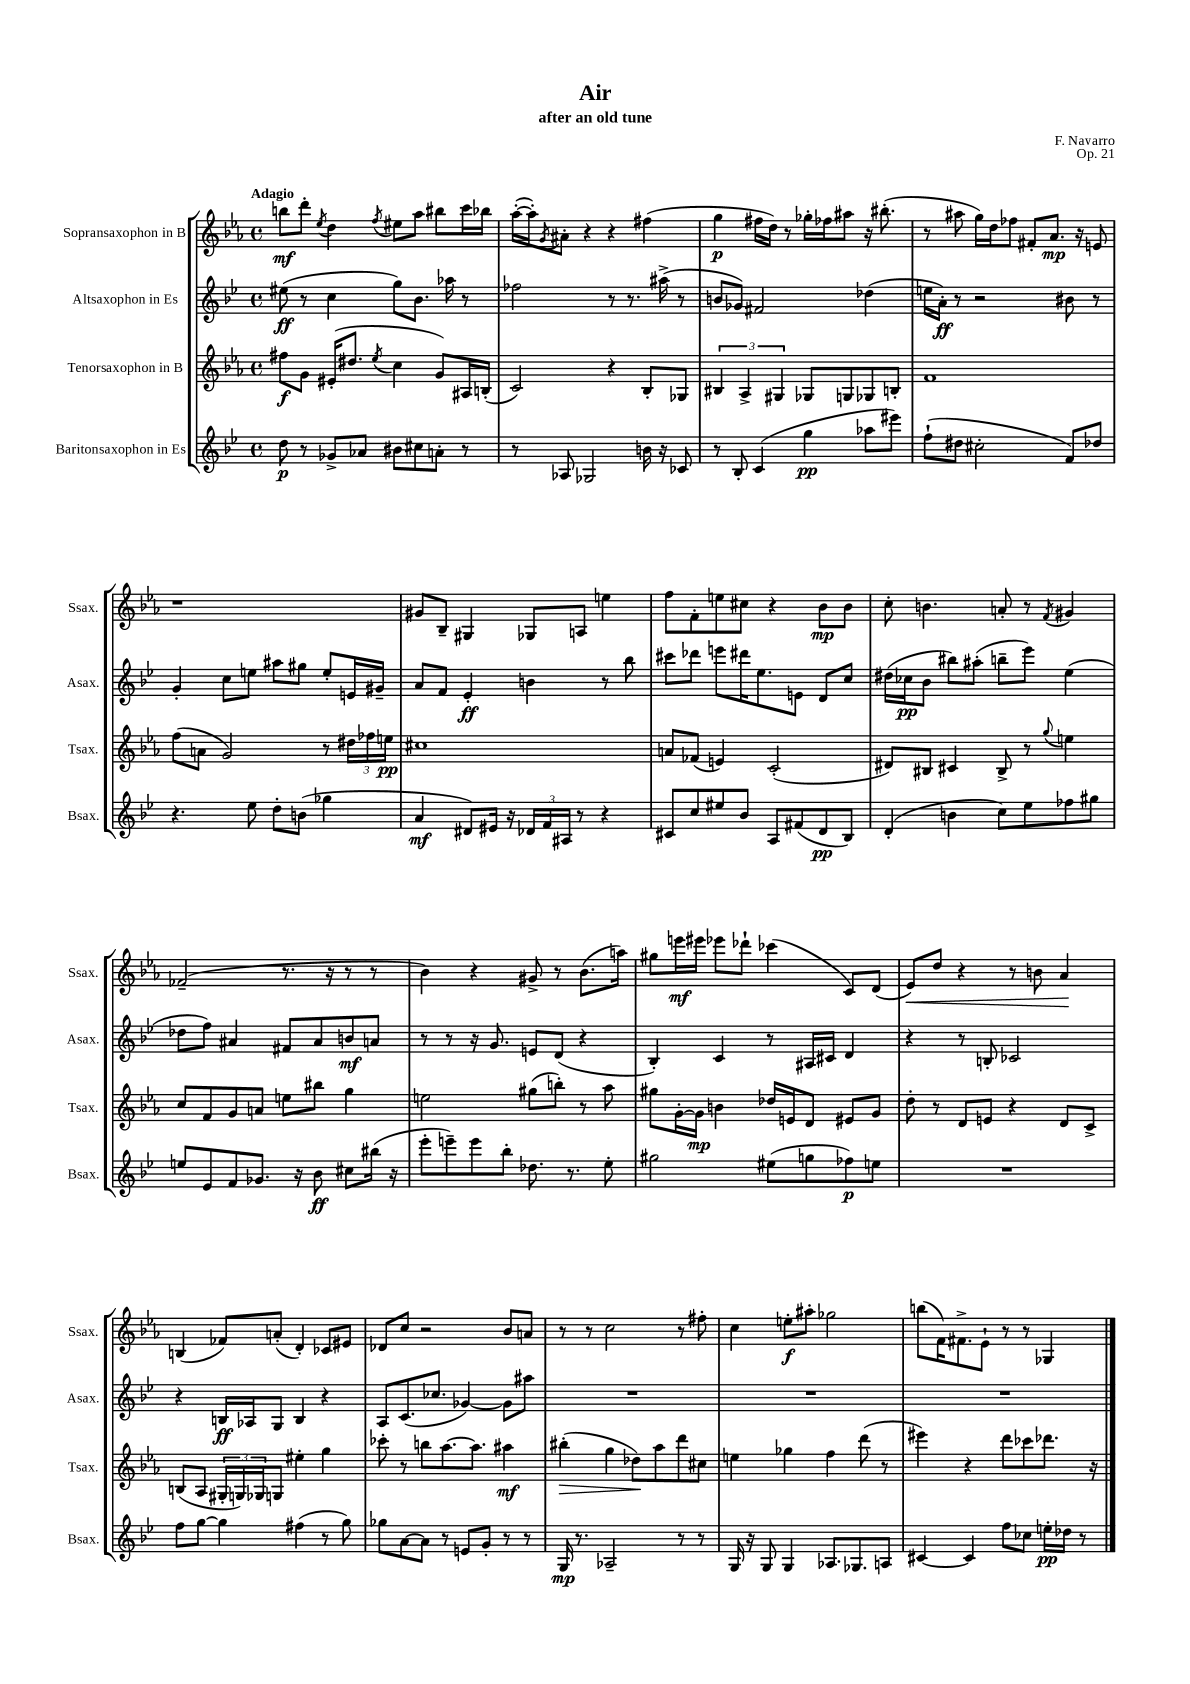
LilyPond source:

\header { title = "Air" composer = "F. Navarro" subtitle = "after an old tune" opus = "Op. 21" }
<<
\new StaffGroup <<
\new Staff = "s0" \with { instrumentName = "Sopransaxophon in B" shortInstrumentName = "Ssax." } {
    \clef treble \key ees \major \defaultTimeSignature \time 4/4 \tempo "Adagio"
    b''8\mf d'''8-. \acciaccatura { ees''8 } d''4 \acciaccatura { f''8 } eis''8 aes''8 bis''8 c'''16 bes''16 |
    aes''16~-.( aes''16-.) \acciaccatura { g'8 } ais'8-. r4 r4 fis''4( |
    g''4\p fis''16 d''16) r8 ges''16-. fes''16 ais''8 r16 bis''8.-.( |
    r8 ais''8 g''16) d''16 fes''8 fis'8-. aes'8.\mp r16 e'8 |
    r1 |
    gis'8 bes8-- gis4 ges8 a8 e''4 |
    f''8 f'8-. e''8 cis''8 r4 bes'8\mp bes'8 |
    c''8-. b'4. a'8-. r8 \acciaccatura { f'8 } gis'4 |
    fes'2--( r8. r16 r8 r8 |
    bes'4) r4 gis'8-> r8 bes'8.( a''16) |
    gis''8 e'''16\mf eis'''16 ees'''8 des'''8-! ces'''4( c'8) d'8( |
    ees'8\<) d''8 r4 r8 b'8 aes'4\! |
    b4( fes'8) a'8-.( d'4-.) ces'8 eis'8 |
    des'8 c''8 r2 bes'8 a'8 |
    r8 r8 c''2 r8 fis''8-. |
    c''4 e''8-.\f ais''8-. ges''2 |
    b''8( f'16) fis'8.-> ees'8-! r8 r8 ges4 \bar "|." |
}
\new Staff = "s1" \with { instrumentName = "Altsaxophon in Es" shortInstrumentName = "Asax." } {
    \clef treble \key bes \major \defaultTimeSignature \time 4/4
    eis''8\ff( r8 c''4 g''8) bes'8. aes''16 r8 |
    fes''2 r8 r8. ais''16->( r8 |
    b'8 ges'8) fis'2 des''4( |
    e''16 a'16-.\ff) r8 r2 bis'8 r8 |
    g'4-. c''8 e''8 ais''8 gis''8 e''8-. e'16 gis'16-- |
    a'8 f'8 ees'4-.\ff b'4 r8 bes''8 |
    cis'''8 des'''8 e'''8 dis'''16 ees''8. e'8 d'8 c''8 |
    dis''16( ces''16\pp bes'8 bis''8) ais''8-.( b''8-- ees'''8) ees''4( |
    des''8 f''8) ais'4 fis'8 ais'8 b'8\mf a'8 |
    r8 r8 r16 g'8. e'8 d'8( r4 |
    bes4-.) c'4 r8 ais16 cis'16 d'4 |
    r4 r8 b8-. ces'2 |
    r4 b16\ff aes16 g8 b4 r4 |
    a8 c'8.( ces''8. ges'4~) ges'8 ais''8 |
    R1 |
    R1 |
    R1 \bar "|." |
}
\new Staff = "s2" \with { instrumentName = "Tenorsaxophon in B" shortInstrumentName = "Tsax." } {
    \clef treble \key ees \major \defaultTimeSignature \time 4/4
    fis''8\f g'8 eis'16-.( dis''8. \acciaccatura { ees''8 } c''4 g'8) ais16 b16-.( |
    c'2) r4 bes8-. ges8 |
    \tuplet 3/2 { bis4 aes4-> gis4 } ges8 g8 ges8 b8-. |
    f'1 |
    f''8( a'8 g'2) r8 \tuplet 3/2 { dis''16 fes''16 e''16\pp } |
    cis''1 |
    a'8 fes'8( e'4) c'2-.( |
    dis'8) bis8 cis'4 bis8-> r8 \appoggiatura { g''8 } e''4 |
    c''8 f'8 g'8 a'8 e''8 bis''8 g''4 |
    e''2 gis''8( b''8-.) r8 aes''8 |
    gis''8 g'16~-. g'16\mp b'4 des''16 e'16 d'8 eis'8 g'8 |
    d''8-. r8 d'8 e'8 r4 d'8 c'8-> |
    b8( aes8 \tuplet 3/2 { gis16-. g16) ges16 } g8 eis''4-. g''4 |
    ces'''8-. r8 b''8 aes''8.~ aes''8. ais''4\mf |
    bis''4-.\>( g''4 des''8\!) aes''8 d'''8 cis''8 |
    e''4 ges''4 f''4 d'''8( r8 |
    eis'''4) r4 d'''8 ces'''8 des'''8. r16 \bar "|." |
}
\new Staff = "s3" \with { instrumentName = "Baritonsaxophon in Es" shortInstrumentName = "Bsax." } {
    \clef treble \key bes \major \defaultTimeSignature \time 4/4
    d''8\p r8 ges'8-> aes'8 bis'8 cis''8 a'8-. r8 |
    r8 aes8 ges2 b'16 r16 ces'8 |
    r8 bes8-. c'4( g''4\pp aes''8 eis'''8) |
    f''8-!( dis''8 cis''2-. f'8) des''8 |
    r4. ees''8 d''8-. b'8( ges''4 |
    a'4\mf dis'8) eis'16 r16 \tuplet 3/2 { des'16 f'16 ais16 } r8 r4 |
    cis'8 c''8 eis''8 bes'8 a8 fis'8( d'8\pp bes8) |
    d'4-.( b'4 c''8) ees''8 fes''8 gis''8 |
    e''8 ees'8 f'8 ges'8. r16 bes'8\ff cis''8 bis''16( r16 |
    ees'''8-. e'''8--) e'''8 bes''8-. des''8. r8. ees''8-. |
    gis''2 eis''8( g''8 fes''8\p) e''8 |
    R1 |
    f''8 g''8~ g''4 fis''4( r8 g''8) |
    ges''8 a'8~ a'8 r8 e'8 g'8-. r8 r8 |
    g16\mp r8. aes2-- r8 r8 |
    g16 r16 g8 g4 aes8. ges8. a8 |
    cis'4~ cis'4 f''8 ces''8 e''16-.\pp des''16 r8 \bar "|." |
}
>>
>>
\layout { \context { \Score \remove "Bar_number_engraver" } }
